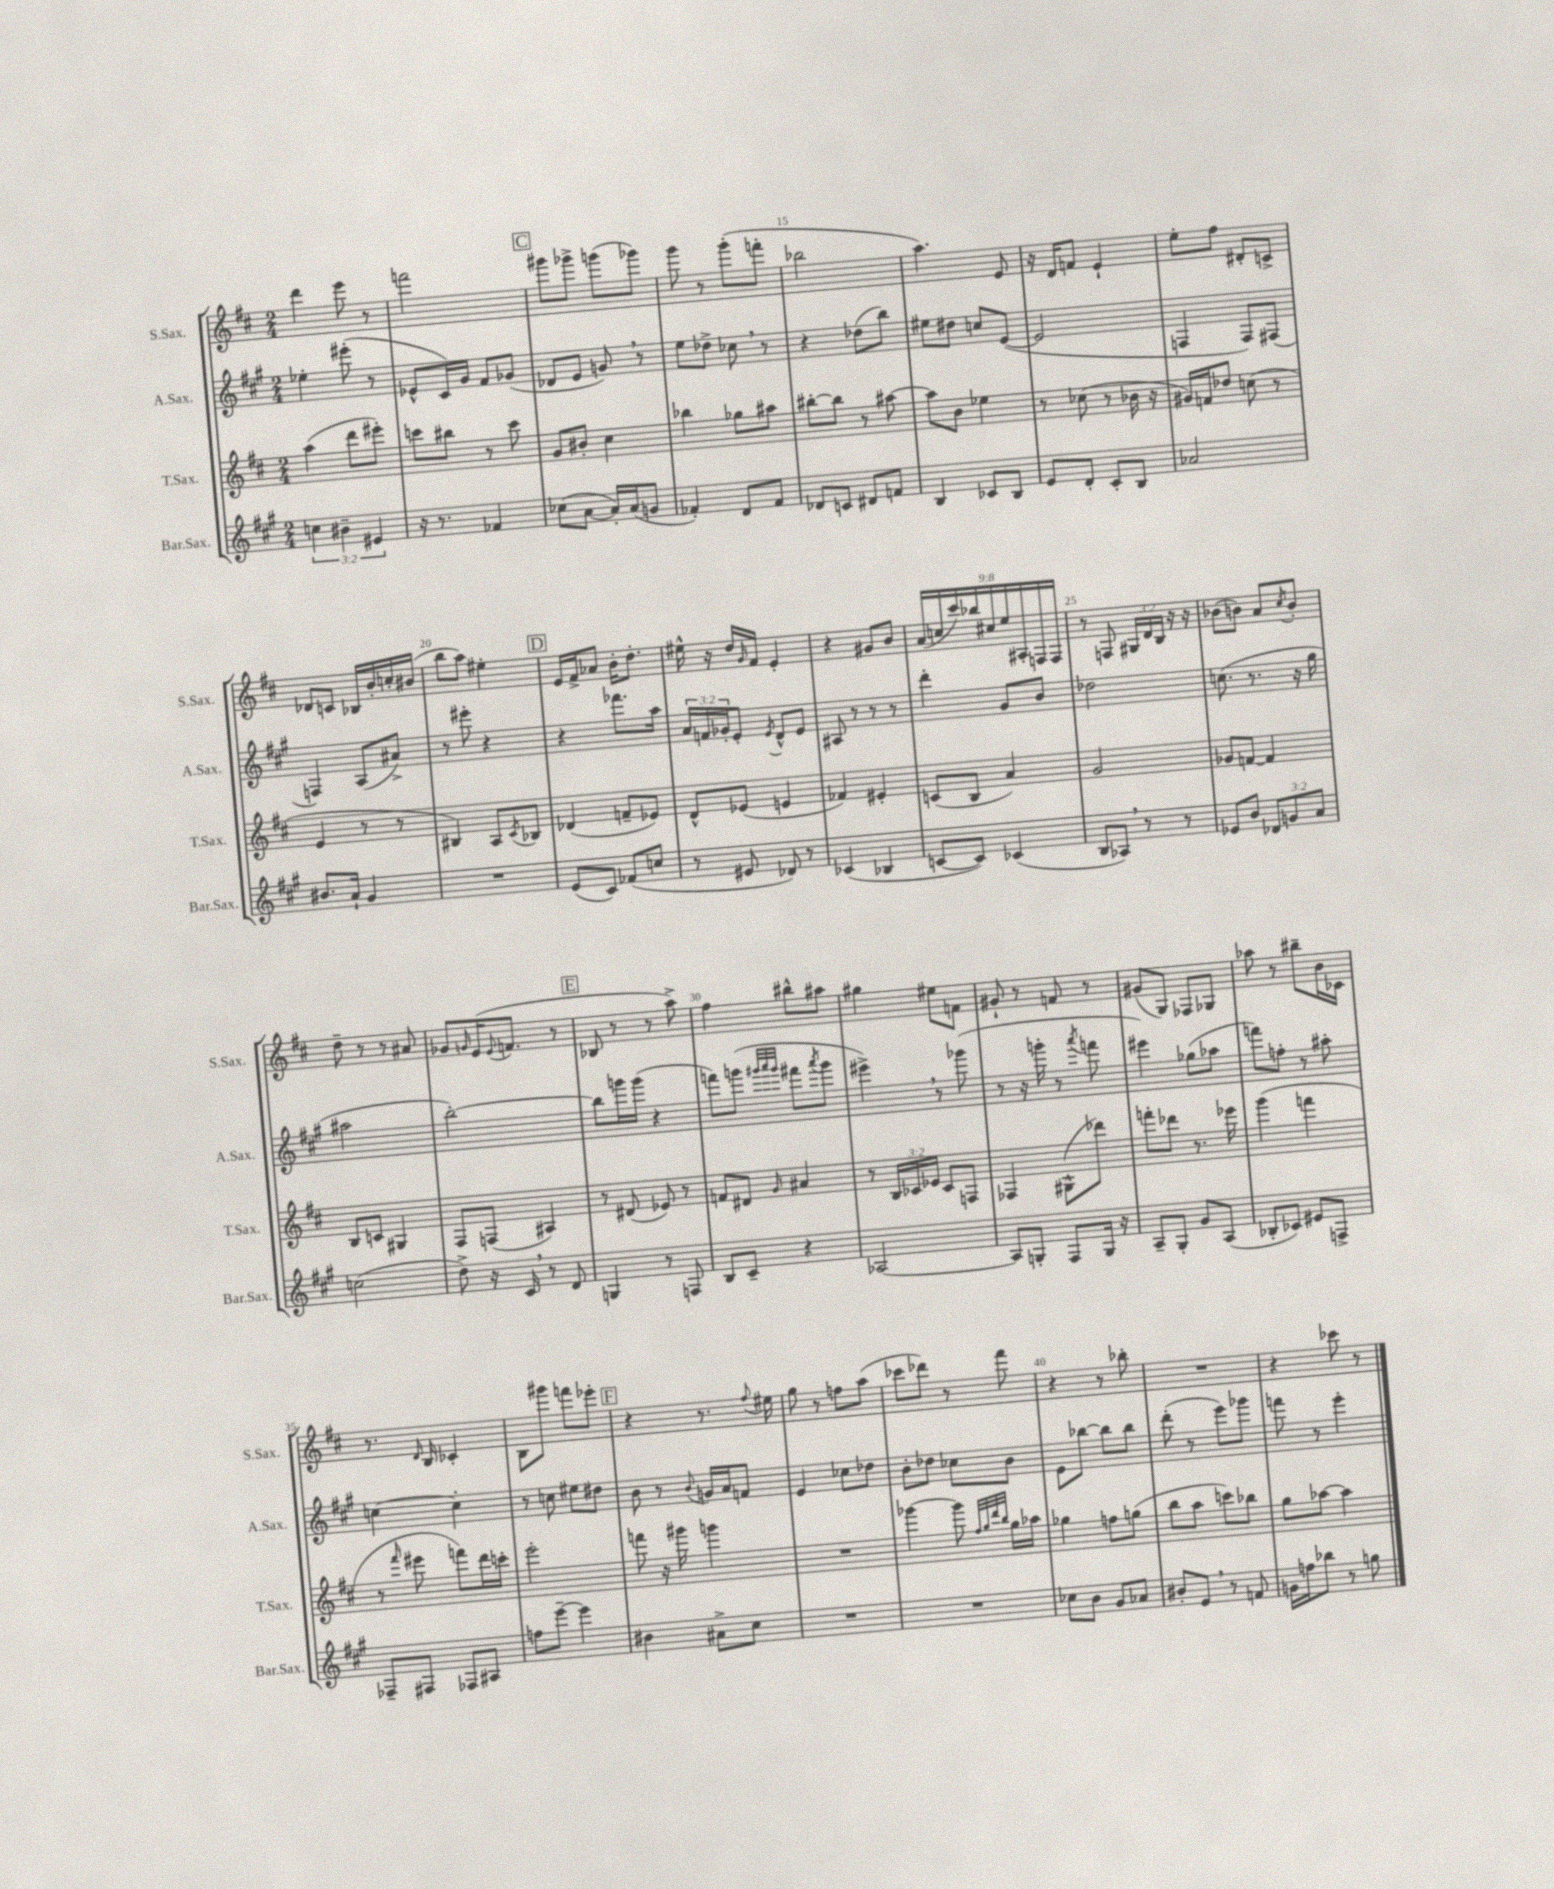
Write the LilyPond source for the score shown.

<<
\new StaffGroup <<
\new Staff = "s0" \with { instrumentName = "S.Sax." shortInstrumentName = "S.Sax." } {
    \clef treble \key d \major \numericTimeSignature \time 2/4 \override Staff.TupletNumber.text = #tuplet-number::calc-fraction-text
    d'''4 e'''8 r8 |
    f'''2 |
    \mark \markup { \box "C" } gis'''8 ges'''8-> g'''8( ges'''8) |
    g'''8 r8 g'''8-.( f'''8-. |
    bes''2 |
    a''4.) e'8 |
    r16 d'16 f'8 e'4-! |
    e''8-. fis''8 dis'8-. c'8-> |
    des'8 c'8 bes16 b'16-. c''16-. bis'16( |
    b''8 a''8) eis''4-. |
    \mark \markup { \box "D" } e'16 fis'16-> aes'8 b'16-. d''8.-. |
    eis''16-^ r16 d''16 \grace { g'16 } fis'16 e'4-. |
    r4 gis'8 b'8 |
    \tuplet 9/8 { a'16( c''16 cis'''16) bes''16 cis''16 e''16 ais16-. f16 f16 } |
    r8 f8 \tuplet 3/2 { gis16 d'16 b16 } r16 r16 |
    bes'8( b'8) a'8 \acciaccatura { cis''8 } b'8-. |
    d''8-- r8 r8 ais'8 |
    ges'8 \grace { g'16 } e'16( \appoggiatura { e'8 } f'8. r8 |
    \mark \markup { \box "E" } bes8 r8 r8 a''8->) |
    fis''4 bis''8-^ ais''8 |
    gis''4 eis''8 f'8 |
    gis'8-! r8 f'8 r8 |
    gis'8( g8) fes8 ges8 |
    aes''8 r8 bis''8-- b'16 ces'16 |
    r8. \grace { d'16 } b16 ces'4-. |
    b8 gis'''8 f'''8 ees'''8-. |
    \mark \markup { \box "F" } r4 r8. \appoggiatura { fis''8 } eis''16 |
    g''8 r8 f''8 a''8( |
    ces'''8 des'''8) r8 fis'''8 |
    r4 r8 bes''8-. |
    R2 |
    r4 ces'''8 r8 \bar "|." |
}
\new Staff = "s1" \with { instrumentName = "A.Sax." shortInstrumentName = "A.Sax." } {
    \clef treble \key a \major \numericTimeSignature \time 2/4 \override Staff.TupletNumber.text = #tuplet-number::calc-fraction-text
    ees''4-. eis'''8-.( r8 |
    ees'8-^ cis'16) gis'16 fis'8 ges'8( |
    \mark \markup { \box "C" } des'8 e'8 g'8) \breathe r8 |
    e''8 des''8-> ces''8 \breathe r8 |
    r4 des''8( b''8) |
    eis''8 dis''8 c''8 e'8~( |
    e'2 |
    f4 f8) fis8( |
    f4) a8( ais'8->) |
    r8 eis'''8-. r4 |
    \mark \markup { \box "D" } r4 fes'''8. a''16 |
    \tuplet 3/2 { a'16 f'16 ges'16-. } e'8-. \acciaccatura { e'8 } d'8-^ e'8 |
    ais8 r8 r8 r8 |
    d'''4-. gis'8 b'8 |
    des''2 |
    c''8.( r8. r16 gis''16 |
    ais''2 |
    b''2~-.) |
    \mark \markup { \box "E" } b''8 g'''16 g'''16( r4 |
    f'''8) g'''8( \grace { gis'''32 a'''32 gis'''32 } fis'''8 \acciaccatura { a'''8 } gis'''8 |
    eis'''4->) \breathe r8 ges'''8( |
    r8 r16 g'''16-. r8 \acciaccatura { a'''8 } f'''8 |
    eis'''4) ges''8( aes''8 |
    f'''8) f''8-. r8 ais''8-. |
    c''4~ c''4-. |
    r8 c''8 eis''8 dis''8 |
    \mark \markup { \box "F" } b'8 r8 \appoggiatura { b'8 } g'16 a'16 f'8 |
    e'4 ces''8 des''8 |
    b'8-. des''8 ces''8 b'8 |
    e'8 bes''8~ bes''8 bes''8 |
    d'''8-.( r8 e'''8) ges'''8 |
    f'''8 r8 e'''4-. \bar "|." |
}
\new Staff = "s2" \with { instrumentName = "T.Sax." shortInstrumentName = "T.Sax." } {
    \clef treble \key d \major \numericTimeSignature \time 2/4 \override Staff.TupletNumber.text = #tuplet-number::calc-fraction-text
    a''4( d'''8 eis'''8-.) |
    c'''8 bis''8 r8 c'''8 |
    \mark \markup { \box "C" } g'8 bis'8-. cis''4 |
    bes''4 ges''8 ais''8 |
    bis''8~-. bis''8 r8 ais''8~ |
    ais''8 b'8 ees''4 |
    r8 ces''8( r8 bes'16 r16 |
    gis'16) f'16 des''8 c''8( r8 |
    e'4 r8 r8 |
    bis4) a8 \acciaccatura { cis'8 } bes8 |
    \mark \markup { \box "D" } des'4( f'8-- ees'8) |
    d'8-^ ees'8( e'4 |
    fes'4) eis'4-. |
    c'8( b8 a'4) |
    g'2 |
    ges'8 f'8~ f'4 |
    b8 c'8 gis4 |
    fis8 f8( ais4) |
    \mark \markup { \box "E" } r8 dis'8( ees'8) r8 |
    f'8 dis'8 \grace { g'16 } ais'4 |
    r8 \tuplet 3/2 { b16 ces'16 ees'16 } ces'8 f8 |
    fes4 gis8-^( des'''8) |
    f'''8-. des'''8 r8. ees'''16 |
    g'''4( f'''4 |
    r8 \grace { fis'''16 } eis'''8 f'''8) d'''16 c'''16-. |
    e'''2-. |
    \mark \markup { \box "F" } f'''8 r16 gis'''16 g'''4 |
    R2 |
    ges'''4~ ges'''8 \grace { fis''32 g''32 d'''32 b''32 } g''16 aes''16 |
    ges''4 f''8 g''8( |
    b''8 a''8 c'''8) bes''8 |
    g''8 aes''8~ aes''4 \bar "|." |
}
\new Staff = "s3" \with { instrumentName = "Bar.Sax." shortInstrumentName = "Bar.Sax." } {
    \clef treble \key a \major \numericTimeSignature \time 2/4 \override Staff.TupletNumber.text = #tuplet-number::calc-fraction-text
    \tuplet 3/2 { c''4 bis'4-- eis'4 } |
    r16 r8. fes'4 |
    \mark \markup { \box "C" } ces''8( a'8~ a'16-.) a'16( g'8 |
    fes'4-.) d'8 fes'8 |
    des'8 c'8 dis'8 f'8 |
    b4 ces'8 b8 |
    e'8 d'8-. cis'8-. b8 |
    aes'2 |
    bis'8. a'16-! gis'4 |
    R2 |
    \mark \markup { \box "D" } e'8( cis'8) fes'8( c''8 |
    r8 eis'8 des'8) r8 |
    ces'4( bes4 |
    c'8~ c'8) ces'4( |
    b8 aes8) \breathe r8 r8 |
    ees'8 b'8 \tuplet 3/2 { des'8 g'8 a'8 } |
    c''2( |
    d''8->) r16 cis'16 \breathe r8 d'8 |
    \mark \markup { \box "E" } g4 r8 f8 |
    b8 cis'8-- r4 |
    aes2~ |
    aes8 g8-. fis8 g16 r16 |
    a8-- gis8-. gis'8 a8( |
    bes8-. ces'8) eis'8 f8-> |
    fes8-- fis8 fes8 ais8 |
    f''8 e'''8~-- e'''4 |
    \mark \markup { \box "F" } bis'4 ais'8-> cis''8 |
    R2 |
    R2 |
    ces''8 b'8 gis'8 aes'8 |
    bis'8-. e'8 \breathe r8 f'8 |
    g'16 f''16 bes''8 r8 g''8 \bar "|." |
}
>>
>>
\layout { \context { \Score currentBarNumber = #11 \override BarNumber.break-visibility = ##(#f #t #t) barNumberVisibility = #(every-nth-bar-number-visible 5) } }
